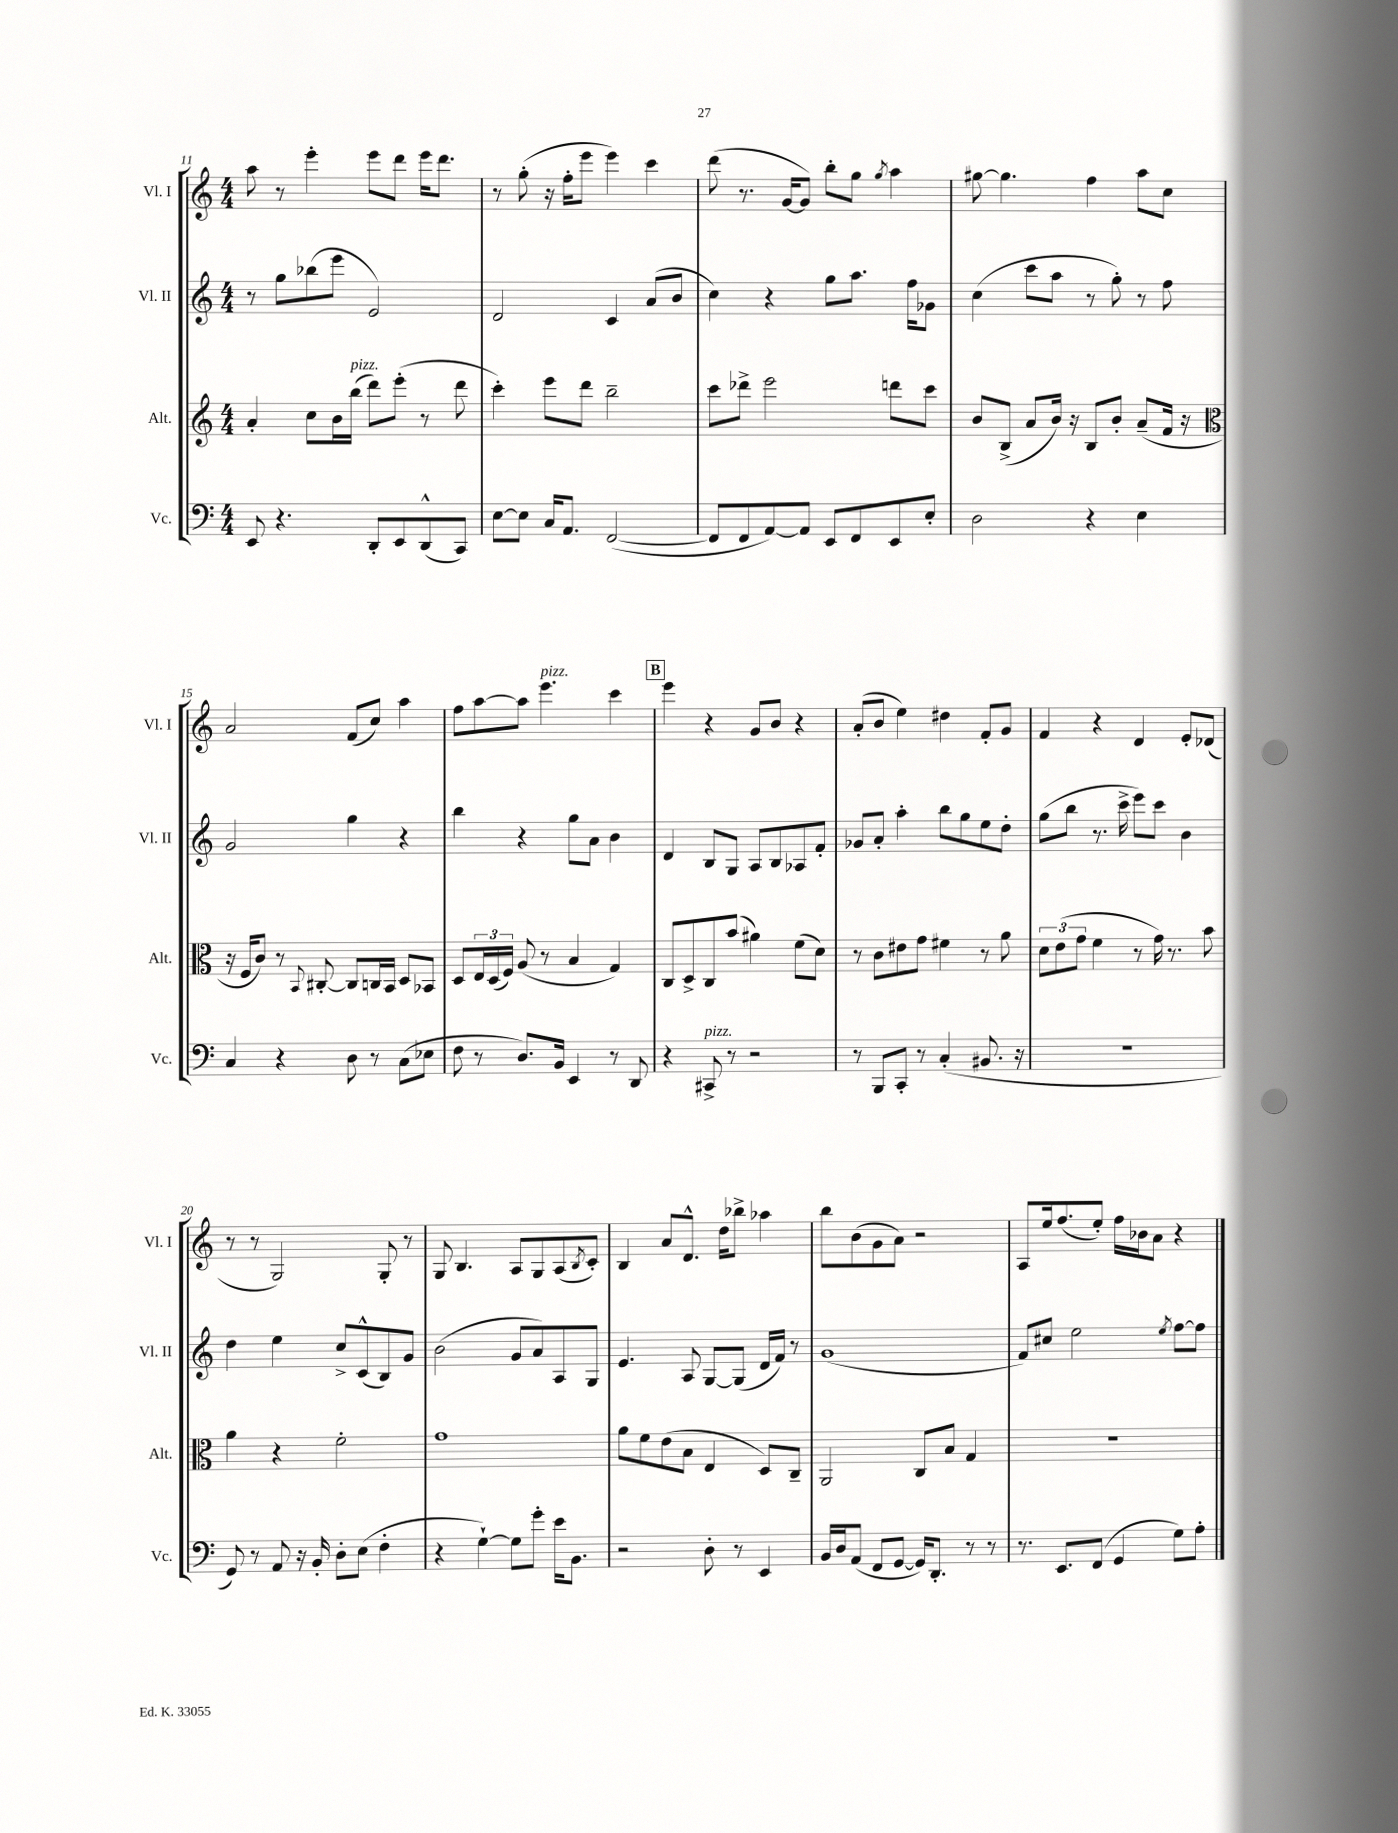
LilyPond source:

<<
\new StaffGroup <<
\new Staff = "s0" \with { instrumentName = "Vl. I" shortInstrumentName = "Vl. I" } {
    \clef treble \key c \major \numericTimeSignature \time 4/4
    a''8 r8 e'''4-. e'''8 d'''8 e'''16 d'''8. |
    r8 g''8-.( r16 f''16-. e'''8 e'''4) c'''4 |
    d'''8( r8. g'16~ g'8) b''8-. g''8 \acciaccatura { g''8 } a''4 |
    gis''8~ gis''4. f''4 a''8 c''8 |
    a'2 f'8( c''8) a''4 |
    f''8 a''8~ a''8 e'''4.^\markup { \italic "pizz." } c'''4 |
    \mark \markup { \box "B" } e'''4 r4 g'8 b'8 r4 |
    a'8-.( b'8 e''4) dis''4 f'8-. g'8 |
    f'4 r4 d'4 e'8-. des'8( |
    r8 r8 g2) g8-. r8 |
    g8 b4. a8 g8 a8( \acciaccatura { b8 } c'8-.) |
    b4 a'8 d'8.-^ d''16 bes''8-> aes''4 |
    b''8 b'8( g'8 a'8) r2 |
    a8 e''16 f''8.( e''8-.) f''16 bes'16 a'8 r4 \bar "|." |
}
\new Staff = "s1" \with { instrumentName = "Vl. II" shortInstrumentName = "Vl. II" } {
    \clef treble \key c \major \numericTimeSignature \time 4/4
    r8 g''8 bes''8( e'''8 e'2) |
    d'2 c'4 a'8( b'8 |
    c''4) r4 g''8 a''8. f''16 ges'8 |
    c''4( c'''8 a''8 r8 g''8-.) r8 f''8 |
    g'2 g''4 r4 |
    b''4 r4 g''8 a'8 b'4 |
    \mark \markup { \box "B" } d'4 b8 g8 a8 b8 aes8 f'8-. |
    ges'8 a'8-. a''4-. b''8 g''8 e''8 d''8-. |
    g''8( b''8 r8. c'''16-> e'''8) c'''8 b'4 |
    d''4 e''4 c''8-> c'8-^( b8) g'8 |
    b'2( g'8 a'8) a8 g8 |
    e'4. a8 g8~ g8( d'16 f'16) r8 |
    g'1( |
    f'8) cis''8 e''2 \acciaccatura { e''8 } f''8~ f''8 \bar "|." |
}
\new Staff = "s2" \with { instrumentName = "Alt." shortInstrumentName = "Alt." } {
    \clef treble \key c \major \numericTimeSignature \time 4/4
    a'4-. c''8 b'16 b''16^\markup { \italic "pizz." }( d'''8) e'''8-.( r8 d'''8 |
    c'''4-.) e'''8 d'''8 b''2-- |
    c'''8 des'''8-> e'''2 d'''8 c'''8 |
    b'8 b8->( a'8 b'16) r16 b8 b'8-. a'8--( f'16 r16 |
    \clef alto r16 f16 c'8) r8 \appoggiatura { b,8 } cis8~-. cis8 c16 b,16 d8 bes,8 |
    d8 \tuplet 3/2 { e16 d16( f16) } a8( r8 b4 g4) |
    \mark \markup { \box "B" } c8 d8-> c8 b'8( ais'4) f'8( d'8) |
    r8 c'8 eis'8 g'8 fis'4 r8 a'8 |
    \tuplet 3/2 { d'8 e'8( g'8 } f'4 r8 g'16) r8. b'8 |
    a'4 r4 f'2-. |
    g'1 |
    a'8 f'8 e'8( b8 e4 d8) c8-- |
    a,2 c8 b8 g4 |
    R1 \bar "|." |
}
\new Staff = "s3" \with { instrumentName = "Vc." shortInstrumentName = "Vc." } {
    \clef bass \key c \major \numericTimeSignature \time 4/4
    e,8 r4. d,8-. e,8 d,8-^( c,8) |
    e8~ e8 c16 a,8. f,2~( |
    f,8 f,8 a,8~) a,8 e,8 f,8 e,8 e8-. |
    d2 r4 e4 |
    c4 r4 d8 r8 c8( ees8 |
    f8 r8 d8.) b,16 e,4 r8 d,8 |
    \mark \markup { \box "B" } r4 cis,8->^\markup { \italic "pizz." } r8 r2 |
    r8 b,,8 c,8-. r8 c4-.( bis,8. r16 |
    r1 |
    g,8) r8 a,8 r16 b,16-. d8-. e8( f4-. |
    r4 g4~-!) g8 g'8-. e'16 b,8. |
    r2 d8-. r8 e,4 |
    b,16 d16 a,8( f,8 g,8~ g,16) d,8.-. r8 r8 |
    r8. e,8. f,8( g,4 g8) a8-. \bar "|." |
}
>>
>>
\layout { \context { \Score currentBarNumber = #11 } }
